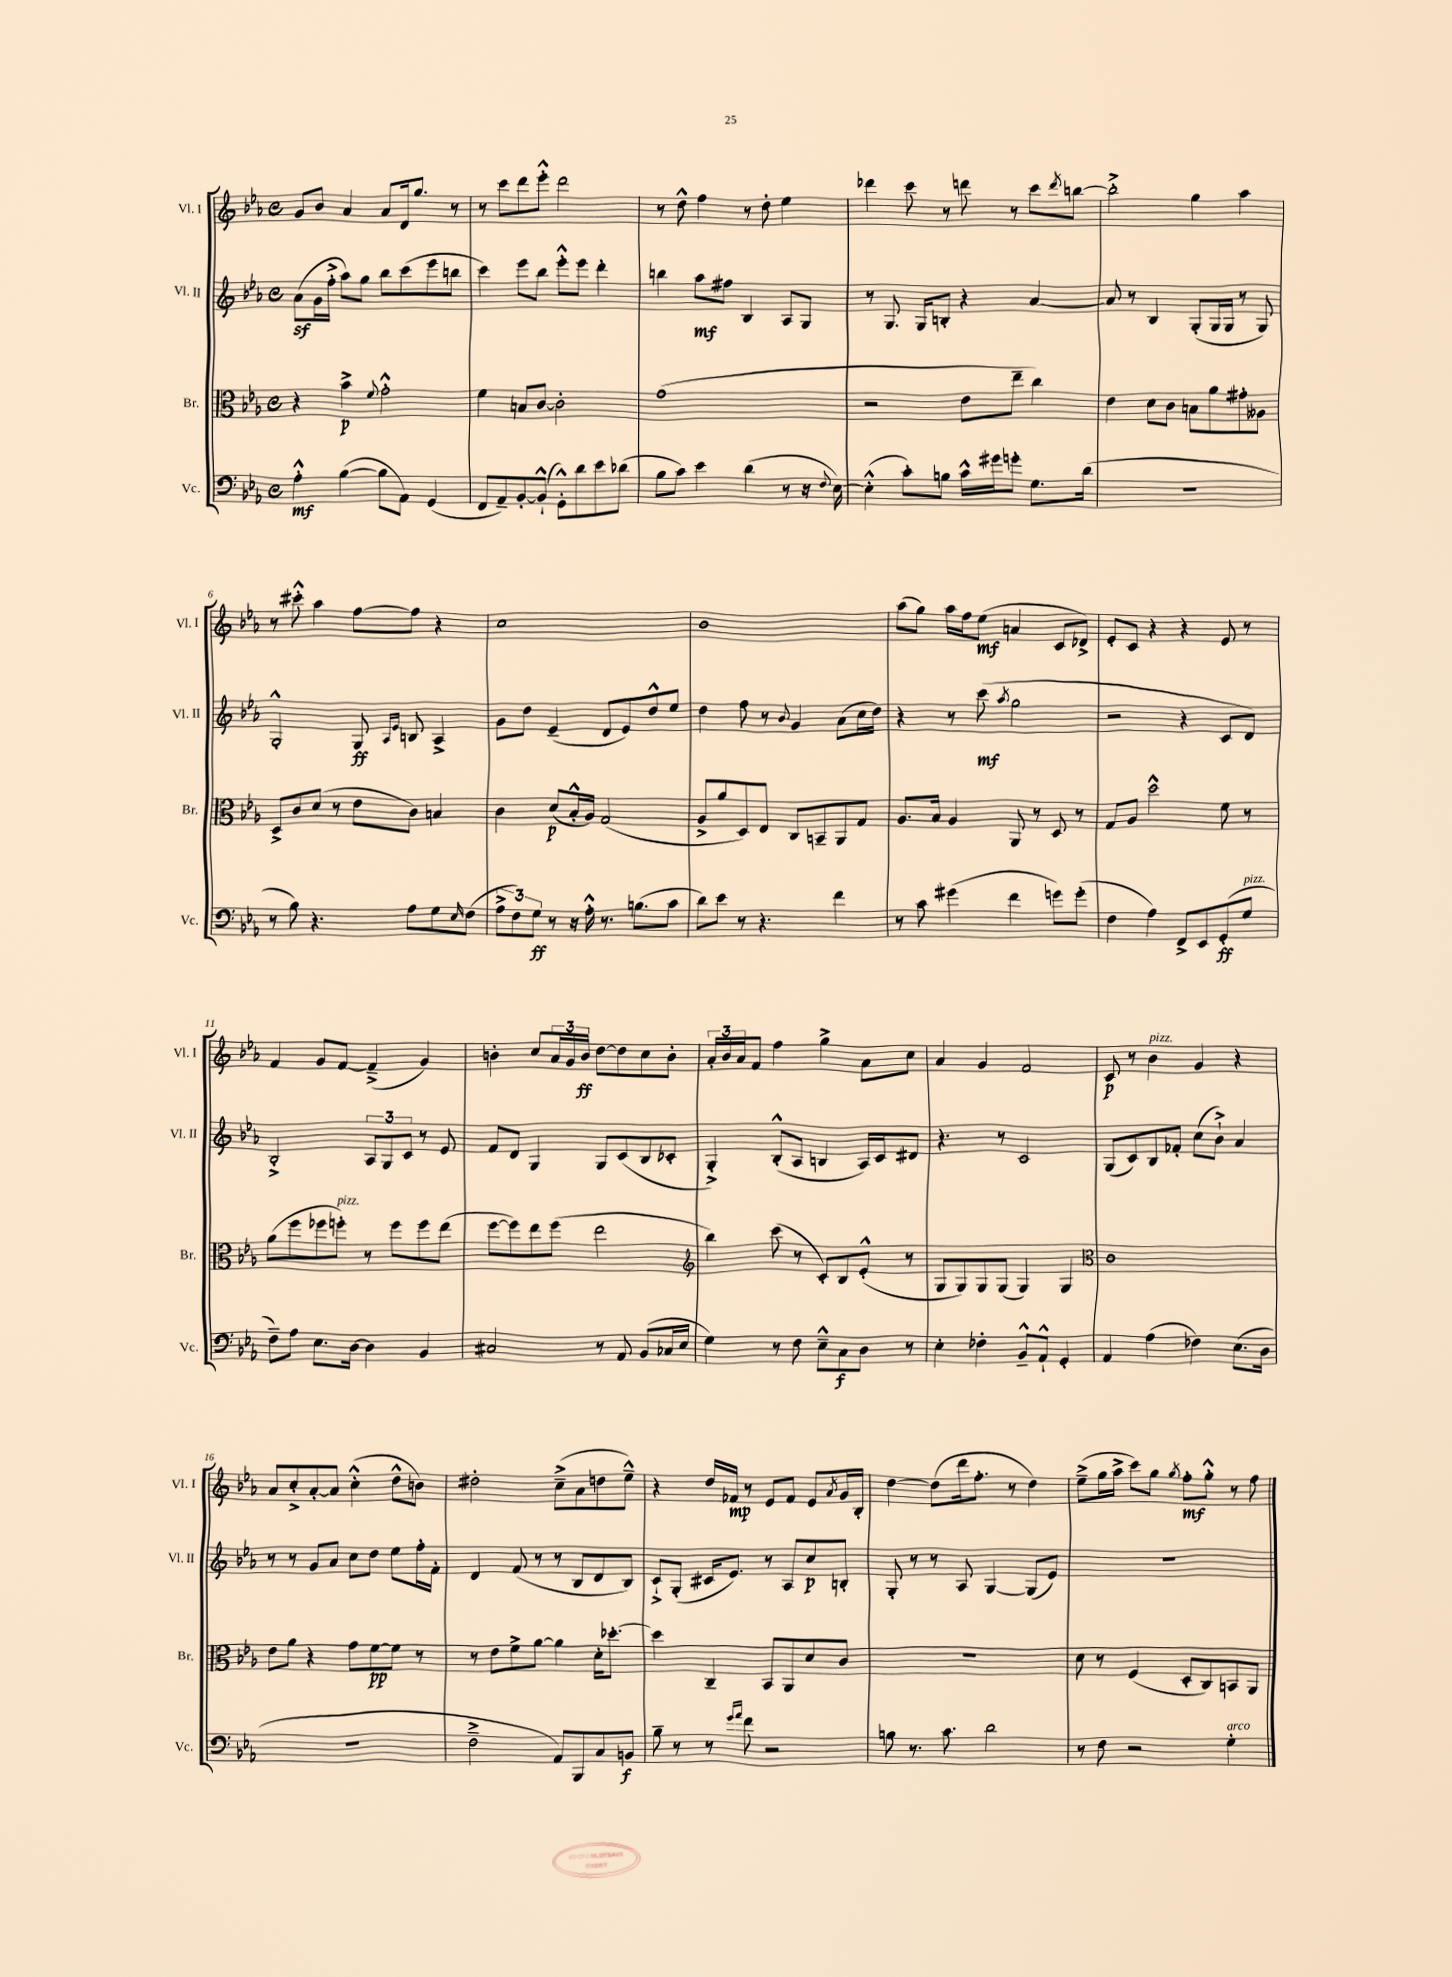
<<
\new StaffGroup <<
\new Staff = "s0" \with { instrumentName = "Vl. I" shortInstrumentName = "Vl. I" } {
    \clef treble \key ees \major \defaultTimeSignature \time 4/4
    g'8 bes'8 aes'4 aes'8 d'16 g''8. r8 |
    r8 c'''8 d'''8 ees'''8-.-^ d'''2 |
    r8 d''8-^ f''4 r8 d''8-. ees''4 |
    des'''4 c'''8 r8 d'''8 r8 c'''8 \acciaccatura { d'''8 } b''8~ |
    b''2-.-> g''4 aes''4 |
    r8 cis'''8-.-^ aes''4 f''8~ f''8 r4 |
    c''1 |
    bes'1 |
    aes''8( g''8) aes''16 f''16 ees''8\mf( a'4 c'8 des'8->) |
    ees'8-. c'8 r4 r4 ees'8 r8 |
    f'4 g'8 f'8~ f'4--->( g'4) |
    b'4-. c''8 \tuplet 3/2 { aes'16 g'16 b'16\ff } d''8~ d''8 c''8 b'8-. |
    \tuplet 3/2 { aes'16-. bes'16 aes'16 } f'8 f''4 g''4-> aes'8 c''8 |
    aes'4 g'4 f'2 |
    c'8\p r8 bes'4^\markup { \italic "pizz." } g'4 r4 |
    aes'8 c''8-.-> aes'8~-. aes'8 c''4-.-^( d''8-^ b'8) |
    dis''2-. c''8--->( aes'8 d''8 ees''8---^) |
    r4 d''16 fes'16\mp r8 ees'8 fes'8 ees'8 \acciaccatura { aes'8 } g'16 bes16-. |
    d''4~ d''8( d'''16 f''8.-. r8 d''4) |
    ees''8--->( g''16 aes''16-> c'''8) g''8 \acciaccatura { g''8 } f''8-.\mf g''8-.-^ r8 f''8 \bar "|." |
}
\new Staff = "s1" \with { instrumentName = "Vl. II" shortInstrumentName = "Vl. II" } {
    \clef treble \key ees \major \defaultTimeSignature \time 4/4
    aes'8\sf( g'16 f''16-.-> aes''8) g''8 bes''8 c'''8( ees'''8 b''8 |
    c'''4) ees'''8 bes''8 ees'''8-.-^ ees'''8 d'''4-. |
    b''4 aes''8\mf fis''8 bes4 aes8 g8 |
    r8 g8. g16 b8-. r4 aes'4~ |
    aes'8 r8 bes4 g8-.( g16 g16 r8 g8) |
    g2-.-^ g8\ff \grace { aes16 ees'16 } b8 aes4-> |
    g'8 d''8 ees'4--( d'8 ees'8) d''8-^ ees''8 |
    d''4 f''8 r8 \appoggiatura { bes'8 } g'4 aes'8( c''16 d''16) |
    r4 r8 c'''8\mf( \acciaccatura { aes''8 } g''2 |
    r2 r4 c'8 d'8) |
    bes2-.-> \tuplet 3/2 { aes8 g8 c'8 } r8 ees'8 |
    f'8 d'8 g4 g8 c'8( bes8 ces'8-. |
    g4-.->) bes8-.-^( aes8 b4 aes16) c'16 dis'8 |
    r4. r8 c'2 |
    g8( c'8) bes8 fes'8-. c''8( bes'8-!->) aes'4 |
    r8 r8 g'8 aes'8 c''8 d''8 ees''8 f''16-. f'16-. |
    d'4 f'8( r8 r8 bes8 d'8 bes8) |
    c'8-!-> g8-.( cis'16 ees'8.) r8 aes8 c''8\p b8-. |
    g8-. r8 r8 aes8 g4~ g8( ees'8) |
    R1 \bar "|." |
}
\new Staff = "s2" \with { instrumentName = "Br." shortInstrumentName = "Br." } {
    \clef alto \key ees \major \defaultTimeSignature \time 4/4
    r4 bes'4->\p \appoggiatura { f'8 } g'2-.-^ |
    f'4 b8 c'8~ c'2-. |
    g'1( |
    r2 ees'8 ees''8-- c''4) |
    ees'4 d'8 c'8 b8 aes'8 gis'8-. aeses8 |
    d8-> c'8 d'8( r8 ees'8 c'8) b4 |
    c'4 d'8\p( bes16-.-^ aes16) g2( |
    aes8-> aes'8 d8) ees8 c8 b,8-- aes,8 g8 |
    aes8. bes16 aes4 aes,8 r8 d8 r8 |
    g8 aes8 d''2-^ f'8 r8 |
    aes'8( f''8 fes''8 f''8-.^\markup { \italic "pizz." }) r8 f''8 f''8 ees''8( |
    f''8~ f''8) ees''8 f''8( ees''2 |
    \clef treble bes''4) c'''8( r8 c'8-.) bes8 ees'8-.-^( r8 |
    g8 g8) g8 g8( g4) g4 |
    \clef alto c'1 |
    ees'8 aes'8 r4 g'8 f'8~\pp f'8 r8 |
    r8 ees'8 f'8-> aes'8~ aes'4 d'16-. des''8.~-. |
    des''4 c4-- bes,8 aes,8 d'8 c'8 |
    R1 |
    d'8 r8 f4( d8-. c8) b,8 aes,8 \bar "|." |
}
\new Staff = "s3" \with { instrumentName = "Vc." shortInstrumentName = "Vc." } {
    \clef bass \key ees \major \defaultTimeSignature \time 4/4
    aes4-.-^\mf bes4~( bes8 aes,8) g,4( |
    f,8 aes,8--) bes,8~-. bes,8-!-^( g,8-.-^) d'8 ees'8 des'8( |
    bes8 c'8) ees'4 d'4( r8 r16 \appoggiatura { f8 } ees16~) |
    ees4-.-^( c'8-.) b8 c'16-^ gis'16 g'8-. g8. d'16( |
    R1 |
    r8 bes8) r4. aes8 g8 \grace { ees16 } f8( |
    \tuplet 3/2 { aes8-> f8) g8\ff } r8 r16 aes16-.-^ r8. b8.( c'8 |
    d'8) ees'8 r8 r4. f'4 |
    r8 c'8 gis'4( f'4 g'8) g'8-.( |
    f4 aes4) f,8-> ees,8 g,8-.\ff( g8^\markup { \italic "pizz." } |
    f8--) aes8 ees8. d16~ d4 bes,4 |
    cis2 r8 aes,8 bes,8( ces16 ees16 |
    g4) r8 f8 ees8---^ c8\f d8 r8 |
    ees4-. fes4-. bes,8---^ aes,8-!-^ g,4-. |
    aes,4 aes4( fes4) ees8.( d16 |
    R1 |
    f2---> aes,8) bes,,8 c8 b,8\f |
    bes8-- r8 r8 \grace { g'16 aes'16 } f'8 r2 |
    b8 r8. c'8. d'2 |
    r8 f8 r2 g4-.^\markup { \italic "arco" } \bar "|." |
}
>>
>>
